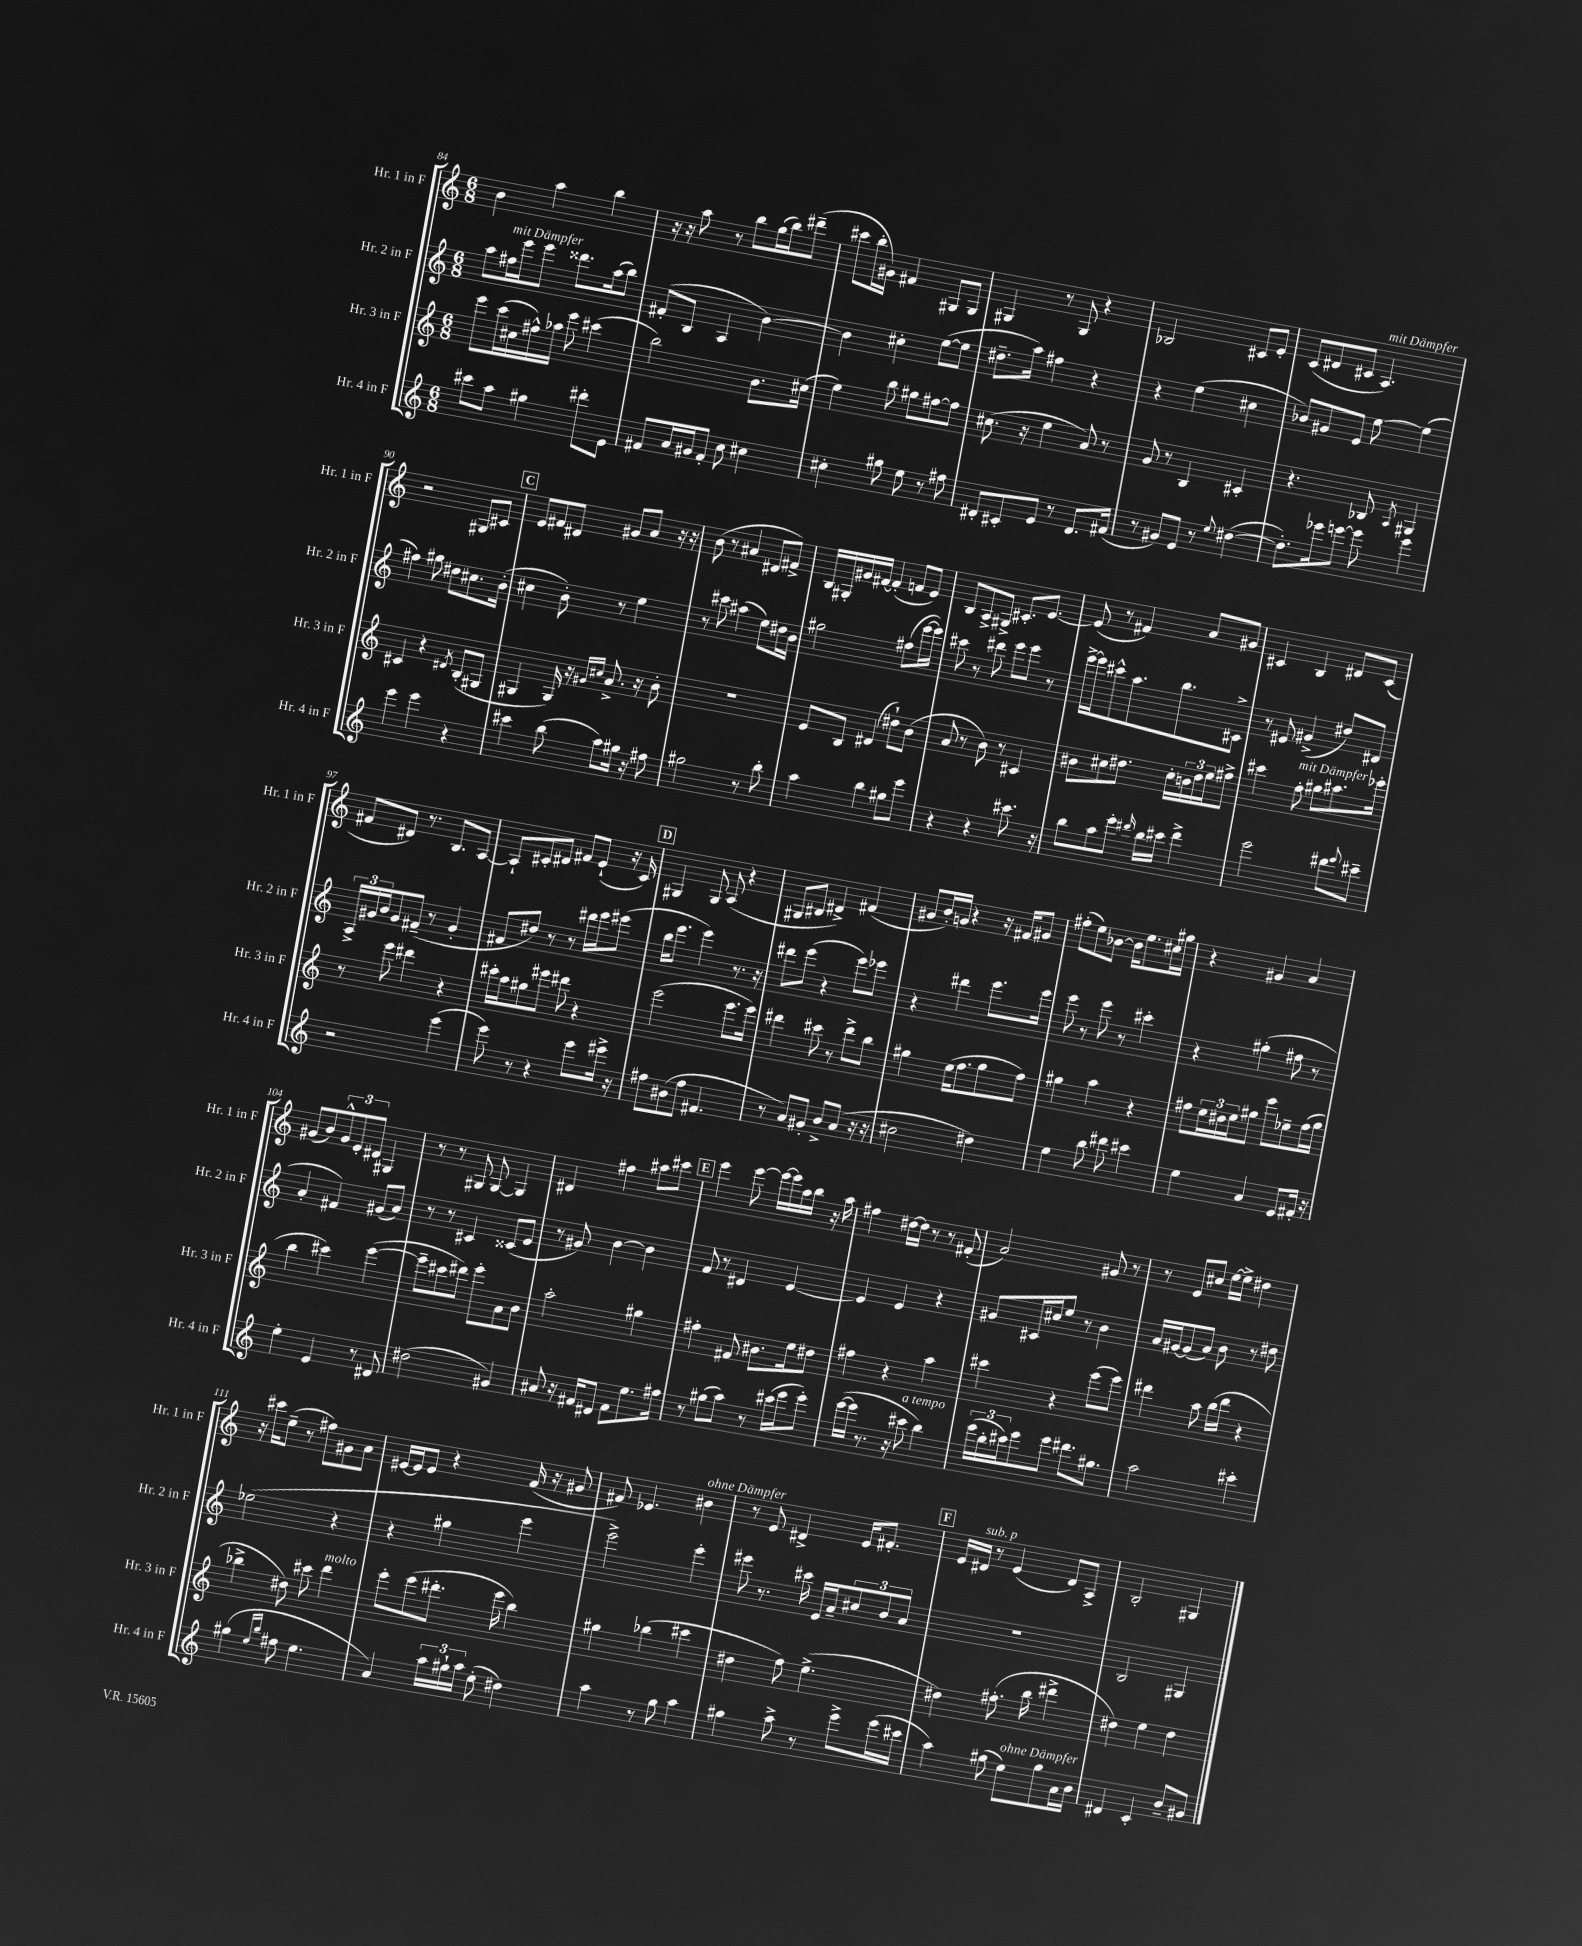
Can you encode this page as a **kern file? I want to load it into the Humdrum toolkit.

**kern	**kern	**kern	**kern
*staff4	*staff3	*staff2	*staff1
*clefG2	*clefG2	*clefG2	*clefG2
*k[]	*k[]	*k[]	*k[]
*M6/8	*M6/8	*M6/8	*M6/8
8ccc#	8eee	8aa	4b
8aa	(16ccc	16ff#	.
.	16cc#	16eee	.
4gg#	16ff#^^)	8eee	4aa
.	16aa-	.	.
.	8eee	8.ddd##	.
8ddd#'	(4ccc#	.	4bb
.	.	(16aa	.
8e	.	8bb)	.
=	=	=	=
8f#	2bb)	(8f#'	16r
.	.	.	16r
16a	.	8B	8aa
16g#	.	.	.
8f#'	.	4A	8r
8cc	.	.	8bb
4cc#	8.b	[4b)	(16gg
.	.	.	16bb)
.	.	.	(8ddd#~
.	(16cc#	.	.
=	=	=	=
4cc#'	4ee)	4b]	8ccc#
.	.	.	16bb'
.	.	.	16g#)
8gg#	8bb	4cc#'	4f#
8ee	8gg#	.	.
8r	[8ff#	([8ee	8G#
8ff#	8ff#]	8ee]	8G#
=	=	=	=
8d#'	(8.cc#	8.dd#~	4G#
8c#'	.	.	.
.	16r	16aa)	.
8e	4ee	4ff#	8r
8r	.	.	8G#
8.d#	8a)	4r	4r
.	8r	.	.
(16f#	.	.	.
=	=	=	=
8r	8g	4r	2B-
8g#)	8r	.	.
8e	4B	(4ee	.
8r	.	.	.
8qqee	.	.	.
([4dd#	4c#'	4cc#	8c#
.	.	.	8e'
=	=	=	=
8.dd#'])	4.r	8b-)	(8c
.	.	8g#	8d#
16eee-	.	.	.
[8eee	.	8e	8c#
8eee]	8B-	[8ee	4.A)
.	8qA	.	.
4eee	4G#	(4ee]	.
=	=	=	=
4eee	4c#	4ff#)	2r
4eee	4r	8gg#	.
.	.	8dd#	.
.	8qd#	.	.
4r	(8B'	8.cc#	8G#
.	8G#	.	8c#
.	.	(16b'	.
=	=	=	=
4ccc#	4G#	4cc#	8e
.	.	.	8f#
(8bb	16G#)	8b')	8d#
.	16r	.	.
.	16qqg#	.	.
.	16qqcc#	.	.
8aa)	8.a^	8r	8g#
16gg#	.	4ee	8a
16r	16r	.	.
8ff#	8b'	.	16r
.	.	.	16r
=	=	=	=
2gg#	2.r	8r	(8b
.	.	8ccc#	8r
.	.	(4aa#	4a#
8r	.	8ee)	8d#
8bb'	.	16dd#	8f#^)
.	.	16b	.
=	=	=	=
4aa	8e	2gg#	16B
.	.	.	16G#'
.	8B	.	16g#
.	.	.	[16f#
4bb	(4d#	.	(4f#']
8gg#	8dd#`)	(8ff#	8f
8eee	(8b	[16eee	8e)
.	.	16eee])	.
=	=	=	=
4r	8a	8ccc#	8B
.	8r	8r	8A^
4r	8b)	8ddd#	8G#^
.	8r	8eee	8.c#'
8.ccc#	4c#	8eee	.
.	.	.	[8.e
.	.	8r	.
16r	.	.	.
=	=	=	=
8bb	8b#	[16eee^	(8e]
.	.	16eee]	.
8aa	8cc#	8ccc#^^	8r
8eee'	8.dd#	8.aa	4f#)
16qqddd#	.	.	.
16bb	.	.	.
16ccc#	16cc#'	8.bb	.
4ddd#^	24b	.	8a
.	24dd#	.	.
.	24ee	.	.
.	8ff#^	8c#^	8g#
=	=	=	=
2eee	4ccc#	8r	4c#
.	.	8e#	.
.	8ff'	(4g#^	4B
.	8gg#	.	.
8ddd#	8.aa#	8dd#)	8d#
8qqeee	.	.	.
8ccc#~	.	8d#	(8c#
.	16eee-'	.	.
=	=	=	=
2r	8r	24A^	8f#
.	.	24g#	.
.	.	24b	.
.	8eee	8g#	8d#)
.	4ddd#	(8f#~	8.r
.	.	8r	.
.	.	.	8.B
(4eee	4r	4g#'	.
.	.	.	[8A
=	=	=	=
8eee)	16ccc#'	8f#	8A`]
.	16aa	.	.
8r	8gg#	8dd#)	8c#'
4r	8eee#	8r	8d#
.	8ddd#	8r	8f#
8eee	4r	16ddd#	(8e`
.	.	16eee	.
16eee#^	.	(8eee#	16r
16r	.	.	16c#)
=	=	=	=
8ff#	(2eee	16bb	4G#
.	.	8.eee	.
(8b#	.	.	.
8ff#	.	4eee)	8G#
4.f#	.	.	(8A
.	8.eee	8.r	4r
.	16eee)	16r	.
=	=	=	=
8r	4ddd#	8ddd#	8G#
8a)	.	(8eee	8B#
8g#'	8ccc#	4r	4d#^)
8b^	8r	.	.
(8a	8ddd#^	8eee)	(4f#
16r	8bb	8eee-	.
16r	.	.	.
=	=	=	=
2cc#	4gg#	4r	8g#
.	.	.	16b')
.	.	.	16g
.	(16ee	4ddd#	4r
.	8.ff	.	.
4dd#)	8gg#	8.eee	16r
.	.	.	16f#
.	8ff)	.	8g#
.	.	16eee	.
=	=	=	=
4ee	4gg#	8eee	(8ff#'
.	.	8r	8ee)
8bb	4aa	8eee	[8b-
8ddd#	.	8r	16b-]
.	.	.	8.ee
4ccc#	4r	4ccc#'	.
.	.	.	16cc#
.	.	.	16gg#
=	=	=	=
4ee	8ff#	4r	4r
.	24ee	.	.
.	24dd#	.	.
.	24ee	.	.
4a	8gg#	(4gg#'	4g#
.	8eee	.	.
8e	8ee-~	8ff#	4a
16f#'	(16ff#	8r	.
16r	16gg#	.	.
=	=	=	=
4ee'	4bb	4a'	(8g#
.	.	.	8b)
4e	4ccc#)	4f#)	12g#^^
.	.	.	12e'
.	.	.	12d#
8r	([4eee	(8g#	4G#
8d#	.	8a)	.
=	=	=	=
(2dd#	8eee~]	8r	8r
.	8ccc#	8r	8r
.	8ddd#)	4c#	8G#
.	8eee'	.	[8G#
4g#)	8a	(8c##	4G#]
.	8b	8e	.
=	=	=	=
8a#	2aa'	8r	4d#
16r	.	8g#)	.
16f#	.	.	.
8d#	.	[4b	4ff#
8f#	.	.	.
8.ee	4gg#	4b]	8aa#
.	.	.	8ccc#
16ff#	.	.	.
=	=	=	=
8r	4ff#'	8f	4eee
(8gg#	.	8r	.
8aa)	8f#	4d#	[8eee
8r	8.b#	.	16eee_
.	.	.	16eee]
(16ccc#	.	[4e	16aa
16eee	16ee	.	16bb
8eee')	8dd#	.	16r
.	.	.	16aa
=	=	=	=
([16eee	4ff#	4e]	4ff#
16eee]	.	.	.
8.r	.	.	.
.	4r	4e	[16dd#
16r	.	.	16dd#]
8ccc#	.	.	8r
4bb)	4aa	4r	8r
.	.	.	(8f#'
=	=	=	=
(24eee	4ccc#	8g#	2a)
24bb'	.	.	.
24ccc#)	.	.	.
8eee	.	16c#	.
.	.	16cc#	.
8eee	4r	8ee	.
8.ddd#	.	8r	.
.	(8eee	4b	8g#
8.gg#	.	.	.
.	8eee)	.	8r
=	=	=	=
2aa	4ddd#	16a	8r
.	.	[16g#	.
.	.	(8g#]	8e
.	8aa	8a)	8cc#
.	(16bb	8b	[16ee
.	16ddd#	.	16ee^]
4ccc#'	4r	8r	4dd#
.	.	8dd#	.
=	=	=	=
(4gg#	4bb-^	(2ee-	16r
.	.	.	16ccc#
.	.	.	(8ee~
16qqee	.	.	.
16qqbb	.	.	.
8ff#	8dd#)	.	8r
4.ee	8ccc#	.	8ff#)
.	4ddd	4r	8g#
.	.	.	8a
=	=	=	=
4a)	8eee'	4r	[16e#
.	.	.	16e#]
.	(8eee	.	8e#
24aa	8.ddd#'	4gg#	4r
24gg#`	.	.	.
24aa	.	.	.
(8ee'	.	.	.
.	16eee	.	.
4dd#)	4bb)	4eee	(16f
.	.	.	16r
.	.	.	8g#
=	=	=	=
4aa	4gg#	2eee^)	8f#)
.	.	.	4.e-
8r	(4bb-	.	.
8gg	.	.	.
4aa	4ccc#	4eee'	4b#
=	=	=	=
4gg#	4dd#	8eee#	8r
.	.	8.r	8e
8aa^	8ff)	.	4d#^
.	.	16ccc#	.
8r	(4.ee^	16e	.
.	.	16a~	.
8eee^	.	12cc#	16e
.	.	.	8.f#'
.	.	12b	.
(16eee	.	.	.
.	.	12a	.
16ccc#	.	.	.
=	=	=	=
4aa)	4dd#)	2.r	16e
.	.	.	16d#
.	.	.	8r
(8gg#	(8.ff#'	.	(4e
8ee)	.	.	.
.	16bb	.	.
8gg#	4ddd#^	.	8d#)
16a	.	.	8A^
16b	.	.	.
=	=	=	=
4d#	4dd#)	2B	2B'
4c'	4ee	.	.
8b~	4dd#	4G#	4G#
8g#	.	.	.
==	==	==	==
*-	*-	*-	*-
